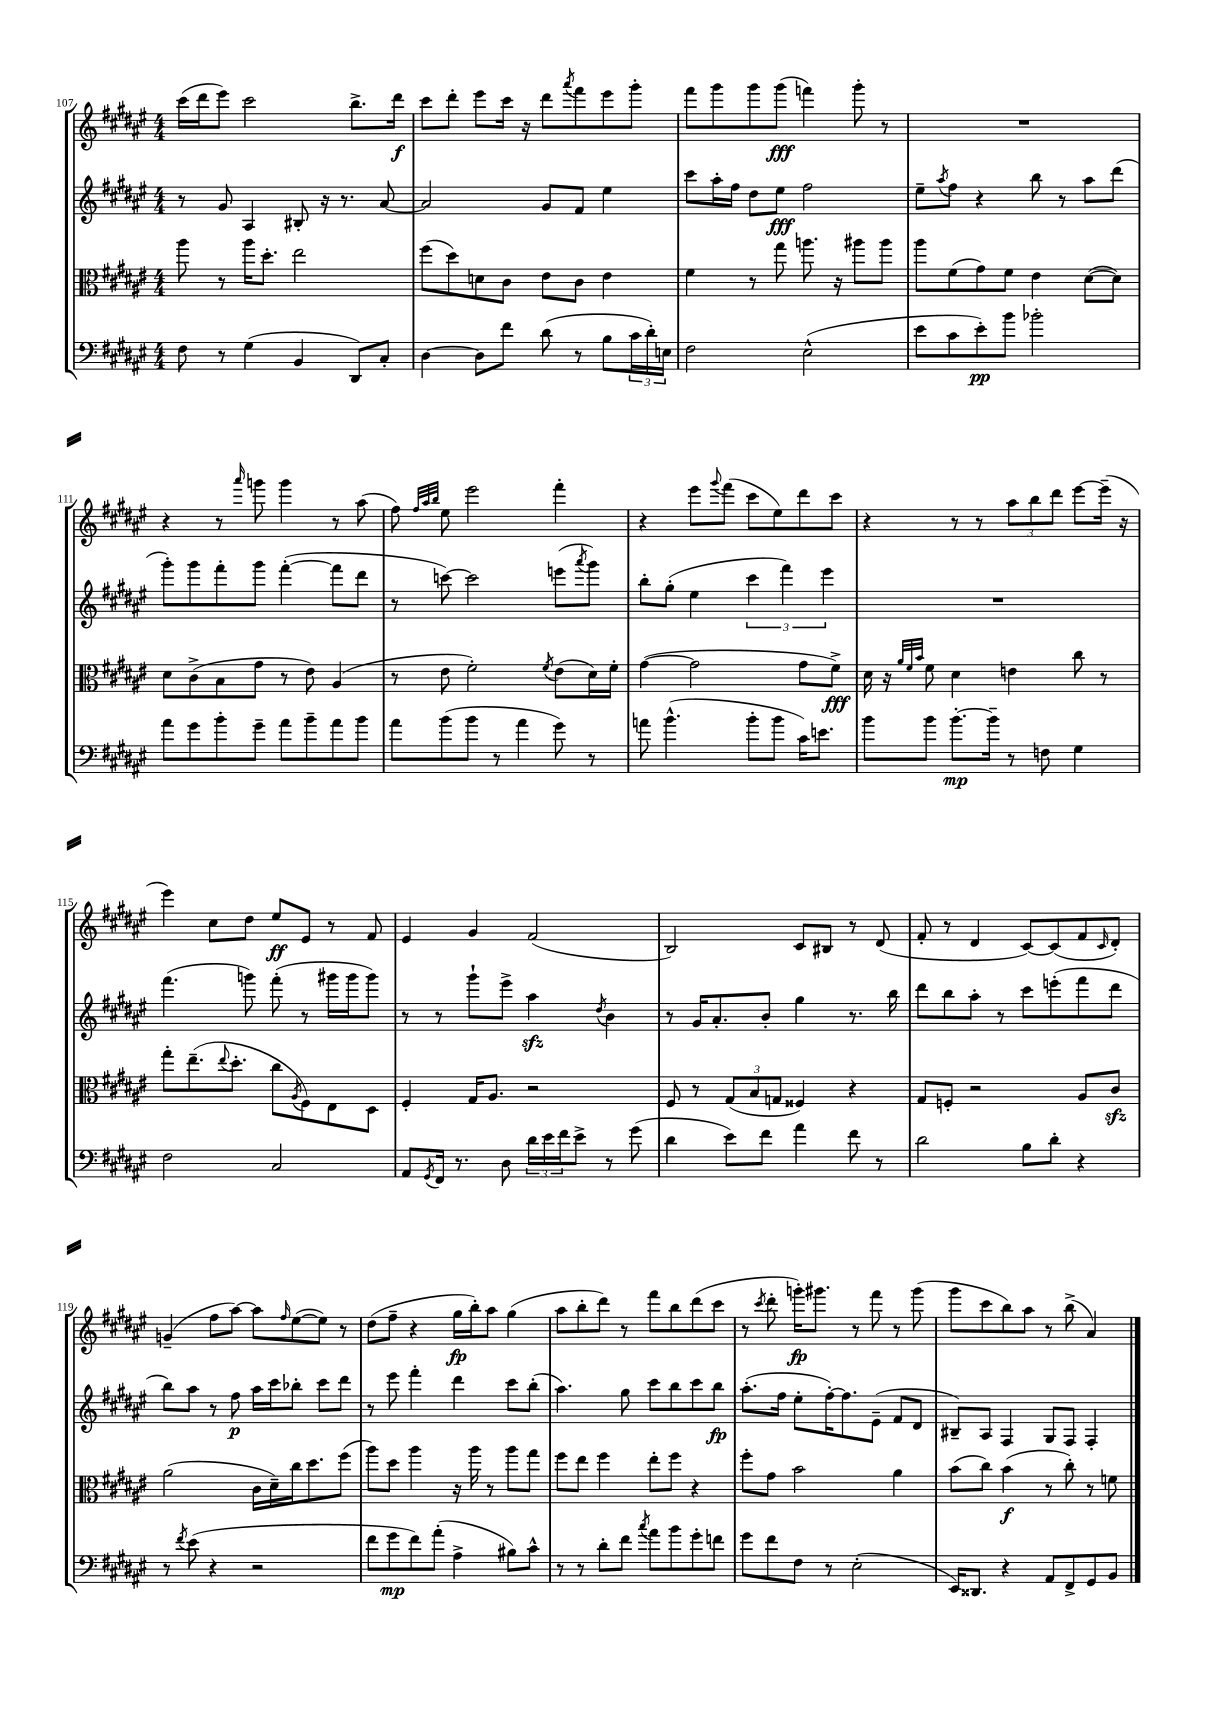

**kern	**dynam	**kern	**dynam	**kern	**dynam	**kern	**dynam
*part4	*part4	*part3	*part3	*part2	*part2	*part1	*part1
*staff4	*staff4	*staff3	*staff3	*staff2	*staff2	*staff1	*staff1
*clefF4	*	*clefC3	*	*clefG2	*	*clefG2	*
*k[f#c#g#d#a#e#]	*	*k[f#c#g#d#a#e#]	*	*k[f#c#g#d#a#e#]	*	*k[f#c#g#d#a#e#]	*
*M4/4	*	*M4/4	*	*M4/4	*	*M4/4	*
=107	=107	=107	=107	=107	=107	=107	=107
8F#\	.	8aa#\	.	8r	.	(16ccc#\LL	.
.	.	.	.	.	.	16ddd#\J	.
8r	.	8r	.	8g#/	.	8eee#\J)	.
(4G#\	.	16aa#\KL	.	4A#/	.	2ccc#\	.
.	.	8.dd#'\J	.	.	.	.	.
4BB/	.	2ee#\	.	8B#X'/	.	.	.
.	.	.	.	16r	.	.	.
.	.	.	.	8.r	.	.	.
8DD#/L)	.	.	.	.	.	8.bb^\L	.
8C#'/J	.	.	.	[8a#/	.	.	.
.	.	.	.	.	.	16ddd#\Jk	f
=108	=108	=108	=108	=108	=108	=108	=108
[4D#\	.	(8ff#\L	.	2a#/]	.	8ccc#\L	.
.	.	8dd#\)	.	.	.	8ddd#'\J	.
8D#\L]	.	8dn\	.	.	.	8eee#\L	.
8f#\J	.	8c#\J	.	.	.	16ccc#\Jk	.
.	.	.	.	.	.	16r	.
(8d#\	.	8e#\L	.	8g#/L	.	8ddd#\L	.
.	.	.	.	.	.	8qaaa#/	.
8r	.	8c#\J	.	8f#/J	.	8fff#\	.
8B\L	.	4e#\	.	4ee#\	.	8eee#\	.
24c#\L	.	.	.	.	.	8ggg#'\J	.
24d#'\)	.	.	.	.	.	.	.
24En\JJ	.	.	.	.	.	.	.
=109	=109	=109	=109	=109	=109	=109	=109
2F#\	.	4f#\	.	8ccc#\L	.	8fff#\L	.
.	.	.	.	16aa#'\L	.	8ggg#\	.
.	.	.	.	16ff#\JJ	.	.	.
.	.	8r	.	8dd#\L	.	8ggg#\	.
.	.	8gg#\	.	8ee#\J	fff	(8ggg#\J	fff
(2E#^^\	.	8.aan\	.	2ff#\	.	4fffn\)	.
.	.	16r	.	.	.	.	.
.	.	8aa#X\L	.	.	.	8ggg#'\	.
.	.	8aa#\J	.	.	.	8r	.
=110	=110	=110	=110	=110	=110	=110	=110
8e#\L	.	8aa#\L	.	8ee#~\L	.	1r	.
.	.	.	.	8qaa#/	.	.	.
8c#\	.	(8f#\	.	8ff#\J	.	.	.
8e#'\)	pp	8g#\)	.	4r	.	.	.
8b\J	.	8f#\J	.	.	.	.	.
2b-X'\	.	4e#\	.	8bb\	.	.	.
.	.	.	.	8r	.	.	.
.	.	([8d#\L	.	8aa#\L	.	.	.
.	.	8d#\J])	.	(8ddd#\J	.	.	.
!!LO:LB:g=z
=111	=111	=111	=111	=111	=111	=111	=111
8a#\L	.	8d#\L	.	8ggg#'\L)	.	4r	.
8g#\	.	(8c#^\	.	8ggg#\	.	.	.
8b'\	.	8B\	.	8fff#'\	.	8r	.
.	.	.	.	.	.	16qqaaa#/	.
8g#~\J	.	8g#\J	.	8ggg#\J	.	8gggn\	.
8a#\L	.	8r	.	([4fff#'\	.	4ggg\	.
8b~\	.	8e#\)	.	.	.	.	.
8a#\	.	(4A#/	.	8fff#\L]	.	8r	.
8b\J	.	.	.	8ddd#\J	.	(8aa#\	.
=112	=112	=112	=112	=112	=112	=112	=112
8a#\L	.	8r	.	8r	.	8ff#\)	.
.	.	.	.	.	.	32qqff#/LLL	.
.	.	.	.	.	.	32qqaa#/	.
.	.	.	.	.	.	32qqbb/JJJ	.
(8b\	.	8e#\	.	[8cccn\)	.	8ee#\	.
8b\J	.	2f#'\)	.	2ccc\]	.	2eee#\	.
8r	.	.	.	.	.	.	.
4a#\	.	.	.	.	.	.	.
.	.	8qf#/	.	.	.	.	.
8g#\)	.	(8e#\L	.	(8eeen\L	.	4fff#'\	.
.	.	.	.	8qaaa#/	.	.	.
8r	.	16d#\L)	.	8ggg#\J)	.	.	.
.	.	16f#'\JJ	.	.	.	.	.
=113	=113	=113	=113	=113	=113	=113	=113
8an\	.	([4g#\	.	8bb'\L	.	4r	.
(4.b^^\	.	.	.	(8gg#'\J	.	.	.
.	.	2g#\]	.	4ee#\	.	8eee#\L	.
.	.	.	.	.	.	8qqggg#/	.
.	.	.	.	.	.	(8fff#\J	.
8b'\L	.	.	.	6ccc#\	.	8ccc#\L	.
8b\J	.	.	.	.	.	8ee#\)	.
.	.	.	.	6fff#\)	.	.	.
16c#\KL)	.	8g#\L	.	.	.	8ddd#\	.
8.en\J	.	.	.	.	.	.	.
.	.	.	.	6eee#\	.	.	.
.	.	8f#^\J)	fff	.	.	8ccc#\J	.
=114	=114	=114	=114	=114	=114	=114	=114
8b\L	.	16d#\	.	1r	.	4r	.
.	.	16r	.	.	.	.	.
.	.	32qqa#/LLL	.	.	.	.	.
.	.	32qqf#/	.	.	.	.	.
.	.	32qqb/JJJ	.	.	.	.	.
8b\J	.	8f#\	.	.	.	.	.
[8.b'\L	mp	4d#\	.	.	.	8r	.
.	.	.	.	.	.	8r	.
16b~\Jk]	.	.	.	.	.	.	.
8r	.	4en\	.	.	.	12aa#\L	.
.	.	.	.	.	.	12bb\	.
8Fn\	.	.	.	.	.	.	.
.	.	.	.	.	.	12ddd#\J	.
4G#\	.	8cc#\	.	.	.	[8eee#\L	.
.	.	8r	.	.	.	(16eee#~\Jk]	.
.	.	.	.	.	.	16r	.
!!LO:LB:g=z
=115	=115	=115	=115	=115	=115	=115	=115
2F#\	.	8gg#'\L	.	(4.fff#\	.	4eee#\)	.
.	.	(8.ee#~\	.	.	.	.	.
.	.	.	.	.	.	8cc#\L	.
.	.	8qqee#/	.	.	.	.	.
.	.	8.dd#'\J	.	.	.	.	.
.	.	.	.	8gggn\)	.	8dd#\J	.
2C#/	.	8cc#\L	.	(8fff#'\	.	8ee#/L	ff
.	.	8qA#/	.	.	.	.	.
.	.	8F#\)	.	8r	.	8e#/J	.
.	.	8E#\	.	16ggg#X\LL	.	8r	.
.	.	.	.	16ggg#\J	.	.	.
.	.	8D#\J	.	8ggg#\J)	.	8f#/	.
=116	=116	=116	=116	=116	=116	=116	=116
8AA#/L	.	4F#'/	.	8r	.	4e#/	.
8qGG#/	.	.	.	.	.	.	.
16FF#/Jk	.	.	.	8r	.	.	.
8.r	.	.	.	.	.	.	.
.	.	16G#/KL	.	8ggg#`\L	.	4g#/	.
.	.	8.A#/J	.	.	.	.	.
8D#\	.	.	.	8eee#^\J	.	.	.
24d#\LL	.	2r	.	4aa#zz\	.	(2f#/	.
24e#\	.	.	.	.	.	.	.
24f#\J	.	.	.	.	.	.	.
8e#^\J	.	.	.	.	.	.	.
.	.	.	.	8qdd#/	.	.	.
8r	.	.	.	4b\	.	.	.
(8g#\	.	.	.	.	.	.	.
=117	=117	=117	=117	=117	=117	=117	=117
4d#\	.	8F#/	.	8r	.	2B/)	.
.	.	8r	.	16g#/KL	.	.	.
.	.	.	.	8.a#'/	.	.	.
8e#\L)	.	(12G#/L	.	.	.	.	.
.	.	12B/	.	.	.	.	.
8f#\J	.	.	.	8b'/J	.	.	.
.	.	12Gn/J	.	.	.	.	.
4a#\	.	4F##X/)	.	4gg#\	.	8c#/L	.
.	.	.	.	.	.	8B#X/J	.
8f#\	.	4r	.	8.r	.	8r	.
8r	.	.	.	.	.	(8d#/	.
.	.	.	.	16bb\	.	.	.
=118	=118	=118	=118	=118	=118	=118	=118
2d#\	.	8G#/L	.	8ddd#\L	.	8f#'/	.
.	.	8Fn'/J	.	8bb\	.	8r	.
.	.	2r	.	8aa#'\J	.	4d#/	.
.	.	.	.	8r	.	.	.
8B\L	.	.	.	8ccc#\L	.	[8c#/L)	.
8d#'\J	.	.	.	(8eeen'\	.	(8c#/]	.
4r	.	8A#/L	.	8fff#\	.	8f#/	.
.	.	.	.	.	.	16qqc#/	.
.	.	8c#zz/J	.	8ddd#\J	.	8d#'/J)	.
!!LO:LB:g=z
=119	=119	=119	=119	=119	=119	=119	=119
8r	.	(2a#\	.	8bb\L)	.	(4gn~/	.
8qf#/	.	.	.	.	.	.	.
(8e#\	.	.	.	8aa#\J	.	.	.
4r	.	.	.	8r	.	8ff#\L	.
.	.	.	.	8ff#\	p	[8aa#\J)	.
2r	.	16c#\LL	.	16aa#\LL	.	8aa#\L]	.
.	.	16d#~\)	.	16ccc#\J	.	.	.
.	.	.	.	.	.	16qqff#/	.
.	.	16cc#\J	.	8bb-X'\J	.	([8ee#\	.
.	.	8.dd#\	.	.	.	.	.
.	.	.	.	8ccc#\L	.	8ee#\J])	.
.	.	(8ff#\J	.	8ddd#\J	.	8r	.
=120	=120	=120	=120	=120	=120	=120	=120
8f#\L	.	8aa#\L)	.	8r	.	(8dd#\L	.
8g#\	mp	8dd#\J	.	8eee#\	.	8ff#~\J	.
8f#\)	.	4aa#\	.	4fff#'\	.	4r	.
(8a#'\J	.	.	.	.	.	.	.
4A#^\	.	16r	.	4ddd#\	.	16gg#\LL	fp
.	.	16aa#\	.	.	.	16bb'\J)	.
.	.	8r	.	.	.	8aa#\J	.
8B#X\L)	.	8aa#\L	.	8ccc#\L	.	(4gg#\	.
8c#^^\J	.	8gg#\J	.	(8bb'\J	.	.	.
=121	=121	=121	=121	=121	=121	=121	=121
8r	.	8ff#\L	.	4.aa#\)	.	8aa#\L	.
8r	.	8ee#\J	.	.	.	8bb'\	.
8d#'\L	.	4ff#\	.	.	.	8ddd#\J)	.
8f#\J	.	.	.	8gg#\	.	8r	.
8qcc#/	.	.	.	.	.	.	.
8a#\L	.	8ee#'\L	.	8ccc#\L	.	8fff#\L	.
8b\	.	8ff#\J	.	8bb\	.	8bb\	.
8g#'\	.	4r	.	8ccc#\	.	(8ddd#\	.
8fn\J	.	.	.	8bb\J	fp	8ccc#\J	.
=122	=122	=122	=122	=122	=122	=122	=122
8g#\L	.	8ff#'\L	.	(8.aa#'\L	.	8r	.
.	.	.	.	.	.	8qccc#/	.
8f#\	.	8g#\J	.	.	.	8ddd#'\	.
.	.	.	.	16ff#\Jk	.	.	.
8F#\J	.	2b\	.	8ee#'\L	.	16gggn'\KL)	fp
.	.	.	.	.	.	8.ggg#X\J	.
8r	.	.	.	[16ff#'\K)	.	.	.
.	.	.	.	8.ff#\]	.	.	.
(2E#'\	.	.	.	.	.	8r	.
.	.	.	.	(8e#~\J	.	8fff#\	.
.	.	4a#\	.	8f#/L	.	8r	.
.	.	.	.	8d#/J	.	(8ggg#\	.
=123	=123	=123	=123	=123	=123	=123	=123
16EE#/KL)	.	(8b\L	.	8B#X~/L)	.	8ggg#\L	.
8.DD##X/J	.	.	.	.	.	.	.
.	.	8cc#\J)	.	8A#/J	.	8ccc#\	.
4r	.	(4b\	f	4F#/	.	8bb\)	.
.	.	.	.	.	.	8aa#\J	.
8AA#/L	.	8r	.	8G#/L	.	8r	.
8FF#^/	.	8cc#'\)	.	8F#/J	.	(8bb^\	.
8GG#/	.	8r	.	4F#'/	.	4a#/)	.
8BB/J	.	8fn\	.	.	.	.	.
==	==	==	==	==	==	==	==
*-	*-	*-	*-	*-	*-	*-	*-
